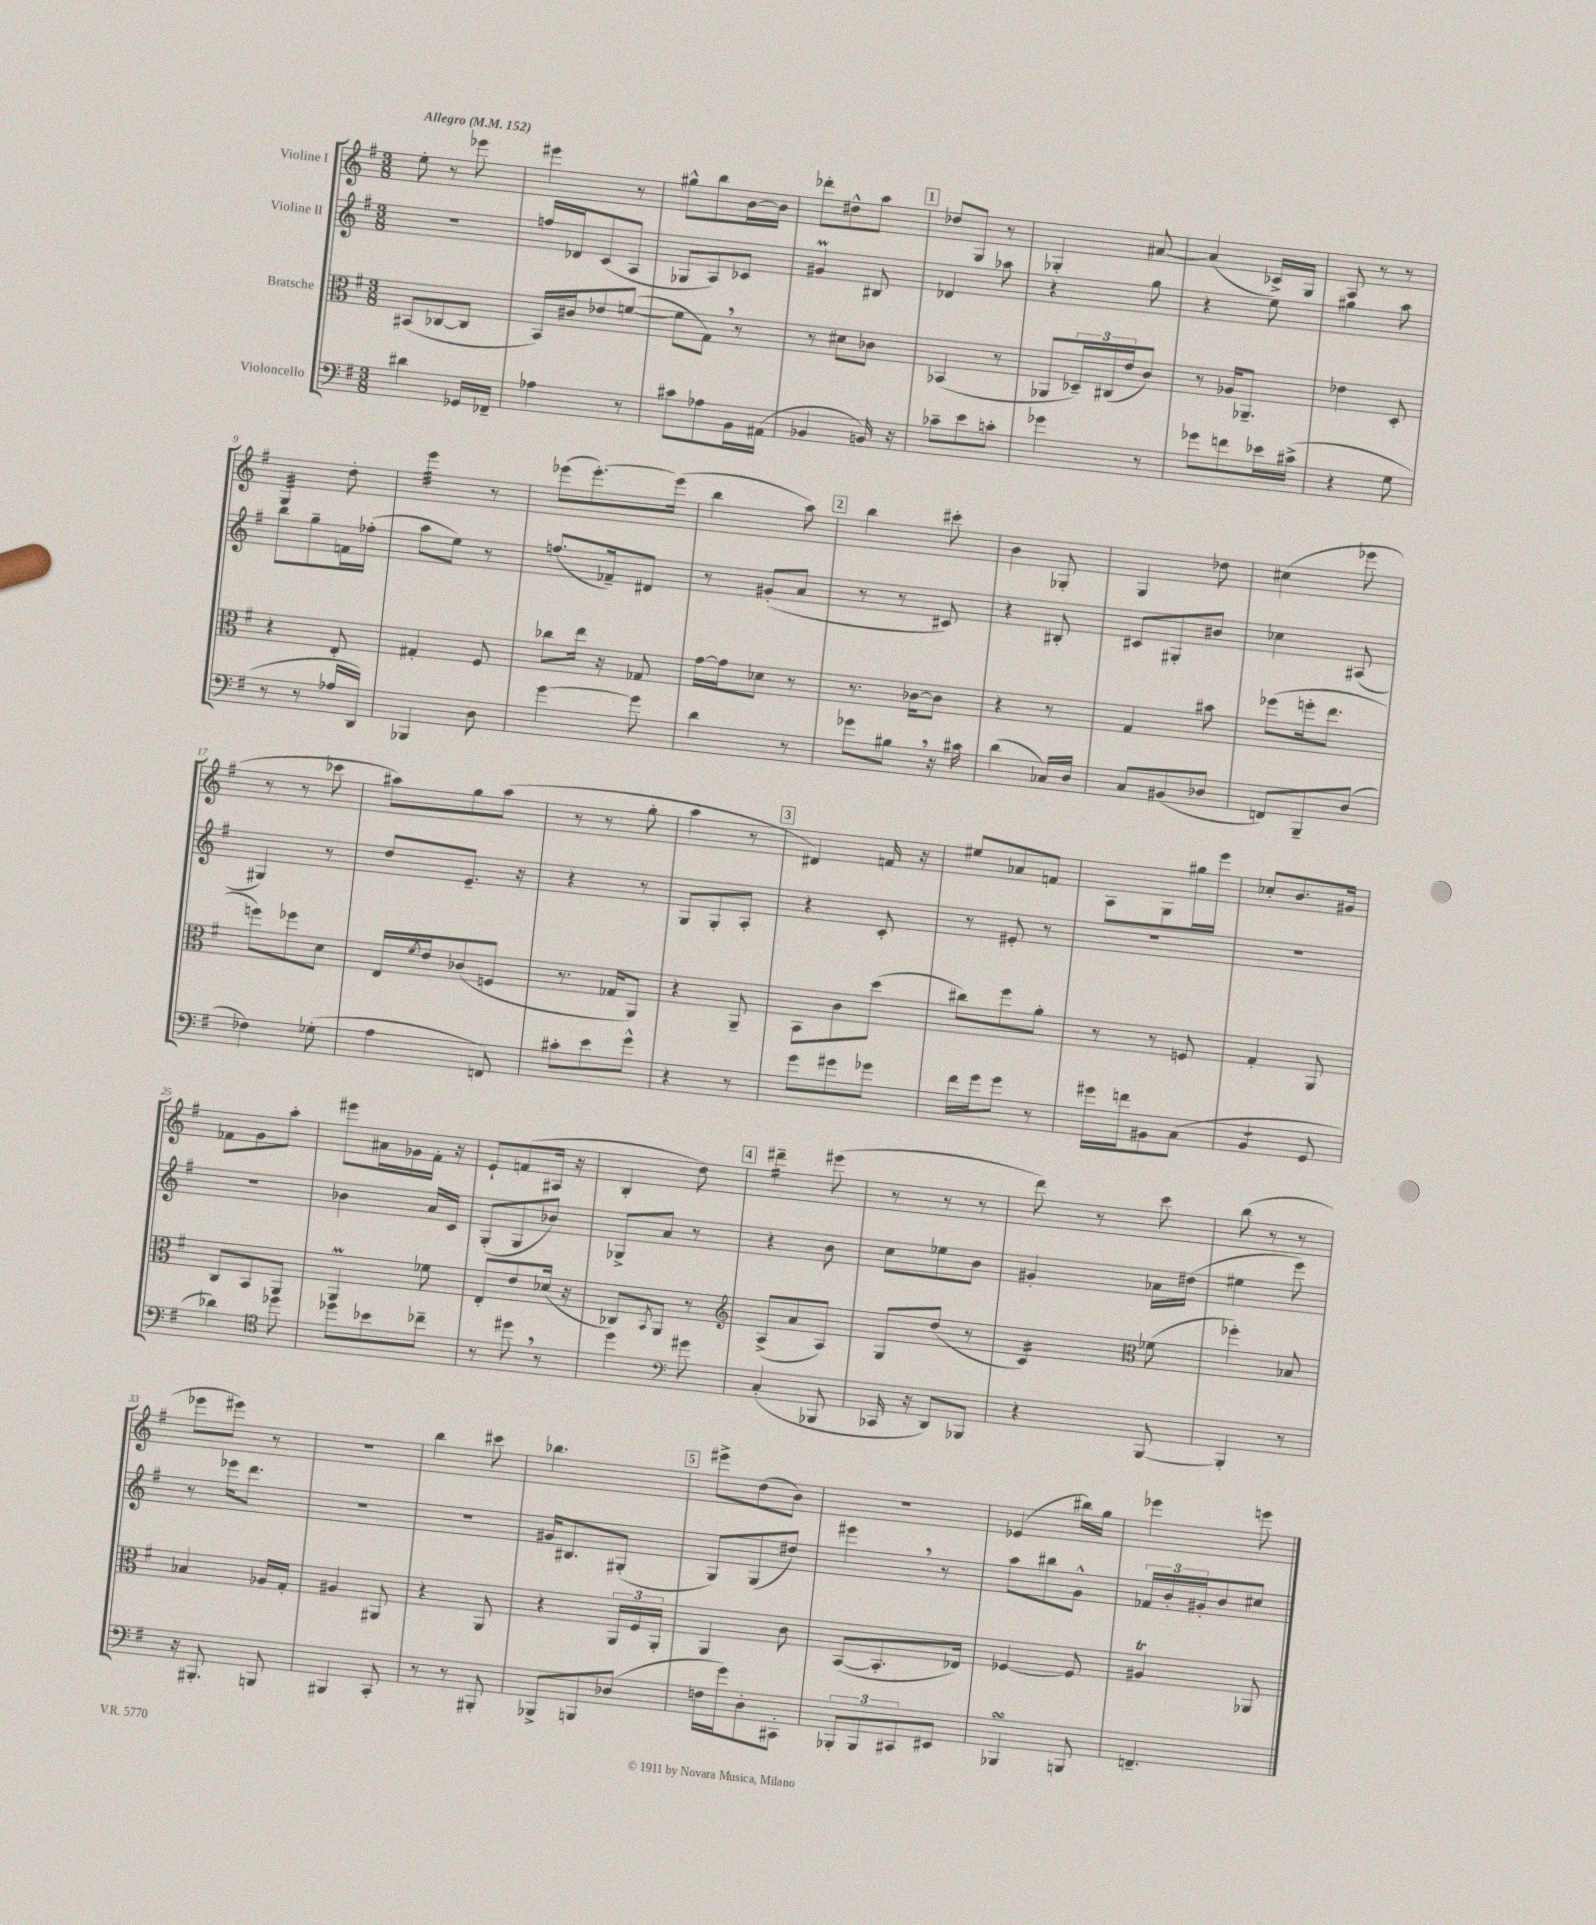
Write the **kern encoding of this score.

**kern	**kern	**kern	**kern
*staff4	*staff3	*staff2	*staff1
*clefF4	*clefC3	*clefG2	*clefG2
*k[f#]	*k[f#]	*k[f#]	*k[f#]
*M3/8	*M3/8	*M3/8	*M3/8
*MM152	*MM152	*MM152	*MM152
4d#	(8BB#	4.r	8ee'
.	[8C-	.	8r
16GG-	8C-]	.	8eee-
16FF-~	.	.	.
=	=	=	=
4A-	16BB)	16ff	4eee#
.	16c#	16d-	.
.	8e-	(8c	.
8r	([8f	8A	8r
=	=	=	=
8c#	8f]	8G-	8gg#^^
8A-	8G)	8A)	8bb
16BB	8r	8c-	[16b
(16AA#	.	.	16b]
=	=	=	=
4BB-	8r	4g#	8ddd-'
.	8d#	.	8dd#^^
16BB)	8c-	8B#	8aa
16r	.	.	.
=	=	=	=
8c-~	(4BB-	4d-	8dd-
8e	.	.	8G
8c'	8r	8aa-	8r
=	=	=	=
4g-	8AA-	4r	4G-'
.	24D-~)	.	.
.	(24C#	.	.
.	24e	.	.
8r	8c)	8gg	[8a#
=	=	=	=
8g-	8r	4r	(4a#]
8f	16A-	.	.
.	8.AA-~	.	.
16e-	.	8ee	16c-^)
(16c#^	.	.	16G
=	=	=	=
4r	4e-	4gg#	8A
.	.	.	8r
8G	8D'	8aa	8r
=	=	=	=
8r	4r	8bb	4G
8r	.	8gg~	.
16A-	8E'	16f	8dd'
16DD)	.	(16ff-'	.
=	=	=	=
4BBB-	4G#'	8aa	4eee
.	.	8ee)	.
8D	8F#	8r	8r
=	=	=	=
[4g	8cc-	(8.ff	(8eee-
.	16ee	.	[8.eee-')
.	16r	16f-~)	.
8g]	8G-	8d#	.
.	.	.	(16eee-]
=	=	=	=
4d	[16g	8r	4bb
.	16g]	.	.
.	8d-	(8g#'	.
8r	8r	8a	8aa)
=	=	=	=
8g-	8.r	8r	4bb
8B#	.	8r	.
.	[16c-	.	.
16r	8c-]	8c#)	8ccc#'
16c#	.	.	.
=	=	=	=
(4d	4r	4r	4b
16C-)	8r	8B#'	8G-'
16D	.	.	.
=	=	=	=
8C	4G	8c#	4G
(8BB#	.	8G#'	.
8D-	8b#	8b#	8dd-
=	=	=	=
8FF)	(8ff-	4cc-	(4cc#
8BBB~	16ff'	.	.
.	8.ee	.	.
(8D	.	(8A#	8eee-
=	=	=	=
4F-)	8ff)	4G#)	8r
.	8ff-	.	8r
(8G-'	8d	8r	8ccc-
=	=	=	=
4A	16E	8dd	8aa#)
.	8qf#	.	.
.	16e	.	.
.	(8c-	8.e~	8gg
8FF)	8F	.	(8aa#
.	.	16r	.
=	=	=	=
8c#'	8.r	4r	8r
8e	.	.	8r
.	16G-	.	.
8g^^	8AA)	8r	8gg'
=	=	=	=
4r	4r	8G	4aa
.	.	8G'	.
8r	8AA~	8A'	8r
=	=	=	=
8g	8BB	4r	4d#)
8g#	8c	.	.
8g-	(8dd	8c'	16f
.	.	.	16r
=	=	=	=
16f#	8cc#)	8r	8ee#
16g	.	.	.
8g	8ff#	8e#'	8a-
8r	8a'	8r	8f
=	=	=	=
16g#	8r	4.r	8A
16f	.	.	.
8BB#	8r	.	8G
(8C	8F	.	16gg#
.	.	.	16eee
=	=	=	=
4BB	4G'	4.r	8cc-'
.	.	.	8.b
8GG	8AA	.	.
.	.	.	16g#
=	=	=	=
4d-)	8C	4.r	8f-
.	8BB	.	8g
*clefC4	*	*	*
8dd-	8AA	.	8aa'
=	=	=	=
8dd-	4AA	4b-	8eee#
8b-	.	.	16a#
.	.	.	16g-
8cc-~	8f-	16a	16f#'
.	.	16c	16r
=	=	=	=
8r	8E'	(8G'	8e`
8dd#	8e	8G	(8f
8r	(16d-	8b-)	16A#
.	16r	.	16r
=	=	=	=
4dd	8C-)	8G-^	4B'
.	8qBB	.	.
.	8AA	8a	.
*clefF4	*	*	*
8g#	8r	8r	8dd)
=	=	=	=
*	*clefG2	*	*
(4C'	(8A^	4r	4ddd#~
.	8a	.	.
8BBB-	8A)	8b	(8eee#
=	=	=	=
16CC-	8G	8cc	8r
16r	.	.	.
8DD)	(8dd	8ee-	8r
8BBB-	8r	8b	8r
=	=	=	=
4r	4c)	4g#'	8ddd)
.	.	.	8r
*	*clefC3	*	*
[8BBB	(8f-	16a-	8ccc
.	.	(16dd#	.
=	=	=	=
4BBB']	4ff-')	4ee#	(8bb
.	.	.	8r
8r	8B-	8eee)	8r
=	=	=	=
16r	4B-	8r	8eee-
8.BBB#'	.	.	.
.	.	16eee-	8eee#)
.	.	8.ddd	.
8BBB	16A-	.	8r
.	16G'	.	.
=	=	=	=
4BBB#	4A#	4.r	4.r
8CC'	8AA#	.	.
=	=	=	=
8r	4r	4.r	4bb
8r	.	.	.
8BBB#'	8AA	.	8ccc#
=	=	=	=
8BBB-^	4r	16g#	4.bb-
.	.	8.B#	.
8BBB	.	.	.
(8D-	24AA	(8G#'	.
.	24F#	.	.
.	24AA'	.	.
=	=	=	=
16F	4AA	8G)	8eee#^
16g)	.	.	.
8D'	.	(8G	(8dd
8CC#'	8c	8dd#)	8b)
=	=	=	=
12BBB-'	([8BB	4eee#	4.r
12BBB-	.	.	.
.	8.BB']	.	.
12CC#	.	.	.
8EE#	.	8r	.
.	16E-)	.	.
=	=	=	=
4BBB-	[4F-	8aa	(4e-
.	.	8bb#	.
8BBB	8F-]	8g^^	16bb#)
.	.	.	16gg
=	=	=	=
4.FF~	4A#	24f-	4eee-
.	.	24b'	.
.	.	24g#'	.
.	.	8b	.
.	8AA-	8cc#	8eee
==	==	==	==
*-	*-	*-	*-
